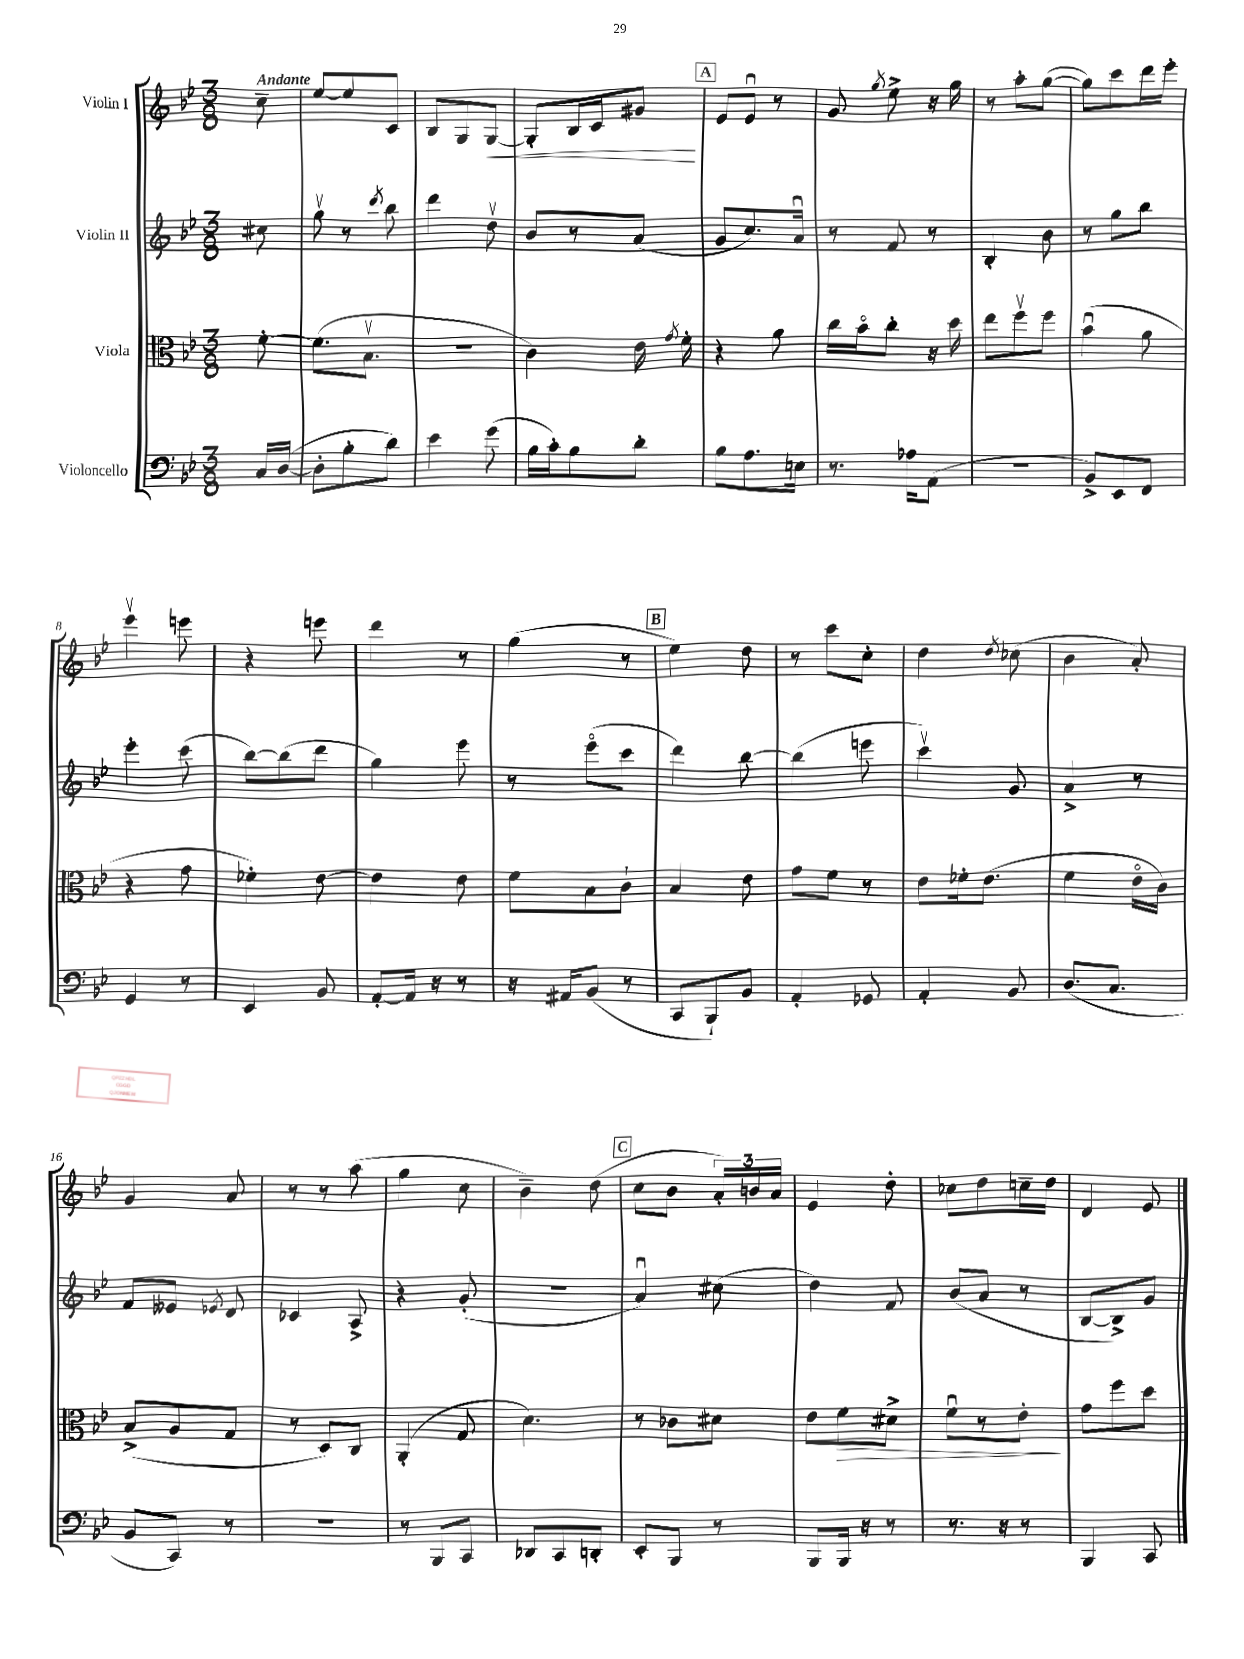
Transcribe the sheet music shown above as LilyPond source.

<<
\new StaffGroup <<
\new Staff = "s0" \with { instrumentName = "Violin I" } {
    \clef treble \key bes \major \numericTimeSignature \time 3/8 \partial 8 \tempo "Andante"
    \autoBeamOff c''8-- |
    ees''8[~ ees''8 c'8] |
    bes8[ g8 g8]~\< |
    g8[-. bes16 c'16 gis'8]\! |
    \mark \markup { \box "A" } ees'8[ ees'8]\downbow r8 |
    g'8 \acciaccatura { g''8 } ees''8-> r16 g''16 |
    r8 a''8[-. g''8]~( |
    g''8[) c'''8 d'''16 ees'''16]-. |
    ees'''4\upbow e'''8 |
    r4 e'''8 |
    d'''4 r8 |
    g''4( r8 |
    \mark \markup { \box "B" } ees''4) d''8 |
    r8 c'''8[ c''8]-. |
    d''4 \acciaccatura { d''8 } ces''8( |
    bes'4 a'8-.) |
    g'4 a'8 |
    r8 r8 a''8( |
    g''4 c''8 |
    bes'4--) d''8( |
    \mark \markup { \box "C" } c''8[ bes'8] \tuplet 3/2 { a'16[-.) b'16 a'16] } |
    ees'4 d''8-. |
    ces''8[ d''8 c''16-- d''16] |
    d'4 ees'8 \bar "|." |
}
\new Staff = "s1" \with { instrumentName = "Violin II" } {
    \clef treble \key bes \major \numericTimeSignature \time 3/8 \partial 8
    \autoBeamOff cis''8 |
    g''8\upbow r8 \acciaccatura { d'''8 } bes''8 |
    d'''4 d''8\upbow |
    bes'8[ r8 a'8]( |
    \mark \markup { \box "A" } g'8[ c''8.) a'16]\downbow |
    r8 f'8 r8 |
    bes4-. bes'8 |
    r8 g''8[ bes''8] |
    ees'''4-. c'''8( |
    bes''8[~) bes''8( d'''8] |
    g''4) ees'''8 |
    r8 ees'''8[\flageolet( c'''8] |
    \mark \markup { \box "B" } d'''4) bes''8~ |
    bes''4( e'''8 |
    c'''4\upbow) g'8 |
    a'4-> r8 |
    f'8[ eeses'8] \acciaccatura { ees'8 } d'8 |
    ces'4 a8-> |
    r4 g'8-.( |
    R4. |
    \mark \markup { \box "C" } a'4\downbow) cis''8( |
    d''4) f'8 |
    bes'8[( a'8] r8 |
    bes8[~ bes8->) g'8] \bar "|." |
}
\new Staff = "s2" \with { instrumentName = "Viola" } {
    \clef alto \key bes \major \numericTimeSignature \time 3/8 \partial 8
    \autoBeamOff f'8~-. |
    f'8.[( bes8.]\upbow |
    R4. |
    c'4) ees'16 \acciaccatura { g'8 } f'16-. |
    \mark \markup { \box "A" } r4 a'8 |
    c''16[ bes'16\flageolet c''8]-. r16 d''16 |
    ees''8[ f''8\upbow f''8] |
    bes'4\downbow( a'8 |
    r4 g'8 |
    fes'4-.) ees'8~ |
    ees'4 ees'8 |
    f'8[ bes8 c'8]-! |
    \mark \markup { \box "B" } bes4 ees'8 |
    g'8[ f'8] r8 |
    ees'8[ fes'16-. ees'8.]( |
    f'4 ees'16[\flageolet c'16]) |
    bes8[->( a8 g8] |
    r8 d8[) c8] |
    a,4-.( g8 |
    d'4.) |
    \mark \markup { \box "C" } r8 ces'8[ dis'8] |
    ees'8[ f'8\> dis'8]-> |
    f'8[\downbow r8 ees'8]-.\! |
    g'8[ f''8 d''8] \bar "|." |
}
\new Staff = "s3" \with { instrumentName = "Violoncello" } {
    \clef bass \key bes \major \numericTimeSignature \time 3/8 \partial 8
    \autoBeamOff c16[ d16]~( |
    d8[-. bes8-. d'8]) |
    ees'4 g'8( |
    bes16[ c'16-.) bes8 d'8]-. |
    \mark \markup { \box "A" } bes8[ a8. e16] |
    r8. aes16[ a,8]( |
    R4. |
    bes,8[->) ees,8 f,8] |
    g,4 r8 |
    ees,4 bes,8 |
    a,8[~-. a,16] r16 r8 |
    r16 ais,16[ bes,8]( r8 |
    \mark \markup { \box "B" } c,8[ bes,,8-!) bes,8] |
    a,4-. ges,8 |
    a,4-. bes,8 |
    d8.[( c8.] |
    bes,8[ c,8]) r8 |
    R4. |
    r8 bes,,8[ c,8] |
    des,8[ c,8 d,8]-. |
    \mark \markup { \box "C" } ees,8[-. bes,,8] r8 |
    bes,,8[ bes,,16] r16 r8 |
    r8. r16 r8 |
    bes,,4 c,8 \bar "|." |
}
>>
>>
